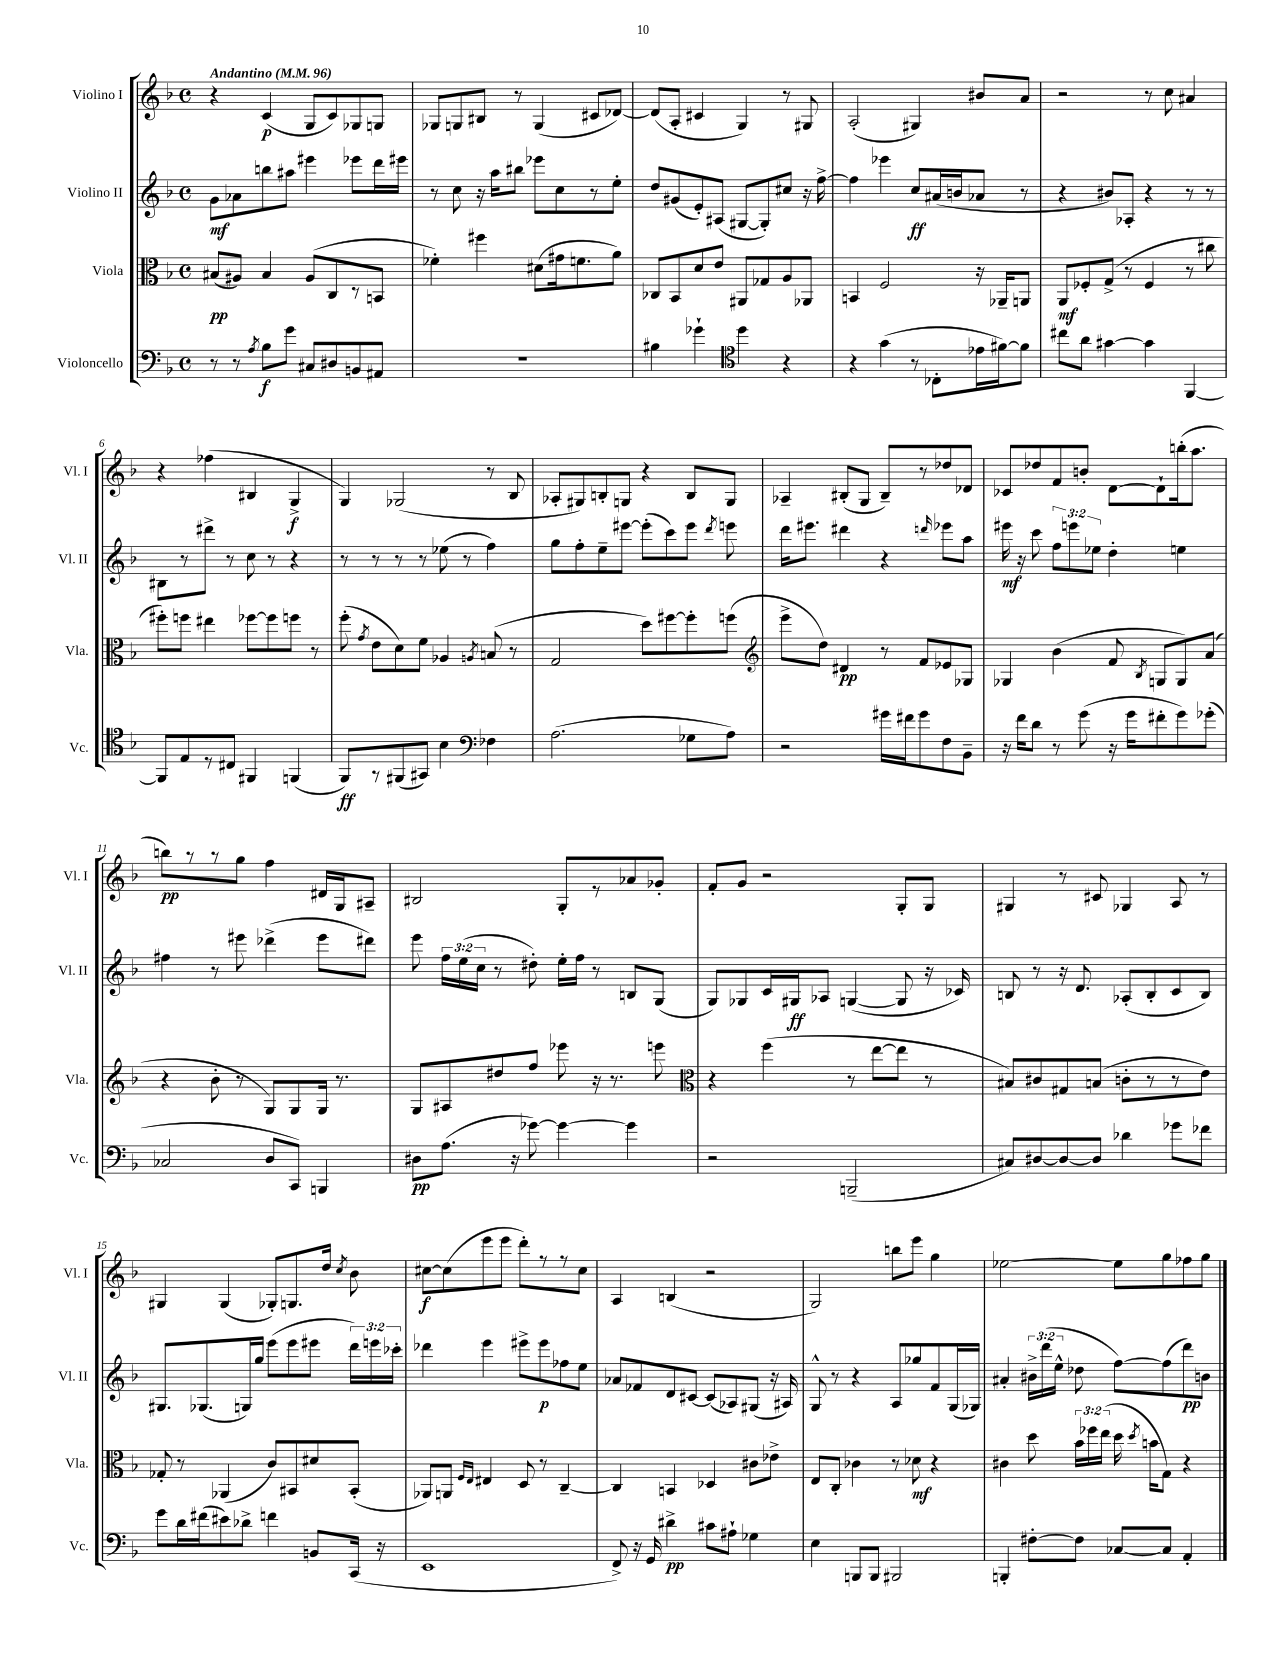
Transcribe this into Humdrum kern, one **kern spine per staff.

**kern	**kern	**kern	**kern
*staff4	*staff3	*staff2	*staff1
*clefF4	*clefC3	*clefG2	*clefG2
*k[b-]	*k[b-]	*k[b-]	*k[b-]
*M4/4	*M4/4	*M4/4	*M4/4
*met(c)	*met(c)	*met(c)	*met(c)
*MM96	*MM96	*MM96	*MM96
8r	(8B#	8g	4r
8r	8A#)	8a-	.
8qA	.	.	.
8B-	4B#	8bb	(4c
8g	.	8aa#	.
8C#	(8A#	4eee#	8G
8D#	8C	.	8c)
8BB	8r	8eee-	8G-
8AA#	8BB	16ddd	8G
.	.	16eee#	.
=	=	=	=
1r	4f-')	8r	8G-
.	.	8cc	8G
.	4ff#	16r	8B#
.	.	16aa	.
.	.	8bb#	8r
.	(8d#	8eee-	(4G
.	16g#	8cc	.
.	8.f	.	.
.	.	8r	8c#
.	8a)	8ee'	[8d-)
=	=	=	=
4B#	8C-	8dd	(8d-]
.	8BB-	(8g#	8A'
4g-`	8d	8e')	4c#
.	8e	(8A#	.
*clefC4	*	*	*
4dd	8AA#	[8G#	4G)
.	8G-	8G#'])	.
4r	8A	8cc#	8r
.	8AA-	16r	8G#
.	.	[16ff^	.
=	=	=	=
4r	4BB	4ff]	(2A'
(4g	2F	4eee-	.
8r	.	8cc	4G#)
8C-'	.	(16a#	.
.	.	16b	.
16e-	16r	8a-	8b#
[16f#)	16AA-~	.	.
8f#]	8AA	8r	8a
=	=	=	=
8cc#	8AA	4r	2r
8a	8F-'	.	.
[4g#	(8G^	8b#)	.
.	8r	8A-'	.
4g#]	4F-	4r	8r
.	.	.	8cc
[4FF	8r	8r	4a#
.	8cc#	8r	.
=	=	=	=
8FF]	8ff#')	8B#	4r
8E	8ff	8r	.
8r	4ee#	8ddd#^	(4ff-
8C#	.	8r	.
4FF#	[8ff-	8cc	4B#
.	8ff-]	8r	.
(4FF	8ff	4r	4G^
.	8r	.	.
=	=	=	=
8FF)	(8ff'	8r	4G)
.	8qg	.	.
8r	8e	8r	.
(8FF#	8d)	8r	(2G-
8GG#)	8f	8r	.
4B-	4A-	(8ee-	.
.	.	8r	.
*clefF4	*	*	*
.	8qA	.	.
4F-	(8B	4ff)	8r
.	8r	.	8B-
=	=	=	=
(2.A	2G	8gg	8A-'
.	.	8ff'	8G#)
.	.	8ee~	8B'
.	.	[8eee#	8G
.	8dd)	(8eee#']	4r
.	[8ff#	8ccc)	.
8G-	8ff#']	8eee#	8B
.	.	8qddd	.
8A)	(8ff	8eee	8G
=	=	=	=
*	*clefG2	*	*
2r	8eee^	16ddd	4A-~
.	.	8.eee#	.
.	8dd)	.	.
.	4d#	4ddd#	(8B#'
.	.	.	8G
16g#	8r	4r	8B#~)
16f#	.	.	.
8g#	8f	.	8r
.	.	16qqddd	.
8F	8e-	8eee-	8dd-
8BB-~	8G-	8aa	8d-
=	=	=	=
16r	4G-	16eee#	8c-
16f	.	16r	.
8d	.	8ccc	8dd-
8r	(4b-	12ff	8f
.	.	12eee	.
(8g	.	.	8b'
.	.	12ee-	.
16r	8f	4dd'	[8d
16g	.	.	.
.	8qB-	.	.
8f#'	8G	.	8d`]
8g)	8G)	4ee	(16bb'
.	.	.	8.aa
(8g-'	(8a	.	.
=	=	=	=
2C-	4r	4ff#	8bb)
.	.	.	8r
.	8b-'	8r	8r
.	8r	8eee#	8gg
8D	8G)	(4ddd-^	4ff
8CC)	8G	.	.
4BBB	16G	8eee#	16d#
.	8.r	.	16G
.	.	8ddd#)	8A#~
=	=	=	=
8D#	8G	8eee	2B#
(8.A	8A#	24ff	.
.	.	(24ee	.
.	.	24cc	.
.	8dd#	8r	.
16r	.	.	.
[8g-)	8ff	8dd#')	.
4g-_	8eee-	16ee'	8G'
.	.	16ff	.
.	16r	8r	8r
.	8.r	.	.
4g-]	.	8B	8a-
.	8eee	(8G	8g-'
=	=	=	=
*	*clefC3	*	*
2r	4r	8G)	8f'
.	.	8G-	8g
.	(4ff	16c	2r
.	.	16G#	.
.	.	8A-	.
(2BBB~	8r	([4G	.
.	[8ee	.	.
.	8ee]	8G]	8G'
.	8r	16r	8G
.	.	16c-)	.
=	=	=	=
8C#)	8B#)	8B	4G#
[8D#	8c#	8r	.
8D#_	8G#	16r	8r
.	.	8.d	.
8D#]	(8B	.	8c#
4d-	8c'	(8A-'	4G-
.	8r	8B'	.
8g-	8r	8c	8A
8f-	8e)	8B)	8r
=	=	=	=
8g	8G-'	8.G#	4G#
16d	8r	.	.
(16f#	.	(8.G-	.
8e#)	(4AA-	.	(4G#
8d-^	.	16G)	.
.	.	16gg	.
4f	8c)	(8eee	8G-')
.	8BB#	8eee	8.G
8BB	8d#	8eee#	.
.	.	.	16dd
.	.	.	8qcc
(16CC	(8BB#'	24ddd)	8b-
.	.	24eee	.
16r	.	.	.
.	.	24ccc-'	.
=	=	=	=
1EE	8AA-)	4ddd-	[8cc#
.	8AA	.	(8cc#]
.	16qqF	.	.
.	16qqE	.	.
.	4E#	4eee	8eee
.	.	.	8eee
.	8D	8eee#^	8ddd')
.	8r	8eee#	8r
.	[4C~	8ff-	8r
.	.	8ee	8cc#
=	=	=	=
8FF^)	4C]	8a-	4A
16r	.	8f-	.
16GG	.	.	.
4d#^	4BB	8d	(4B
.	.	[8c#	.
8c#	4D-	(8c#]	2r
8A#`	.	8A-)	.
4G-	8c#	(8G#	.
.	8e-^	16r	.
.	.	16A#)	.
=	=	=	=
4E	8E	8G^^	2G)
.	8C'	8r	.
8BBB	4c-	4r	.
8BBB	.	.	.
2BBB#	8r	8A	8bb
.	8d-	8gg-	8eee
.	4r	8f	4gg
.	.	(16G	.
.	.	16G-)	.
=	=	=	=
4BBB'	4c#	4a#'	[2ee-
[8F#'	8dd	24b#^	.
.	.	(24ddd	.
.	.	24ee^^	.
8F#]	24b-	8dd-	.
.	24ff-	.	.
.	(24ee	.	.
[8C-	16dd	[8ff)	8ee-]
.	8qdd	.	.
.	16b	.	.
8C-]	8G)	(8ff]	8gg
4AA'	4r	8ddd)	8ff-
.	.	8b	8gg
==	==	==	==
*-	*-	*-	*-
